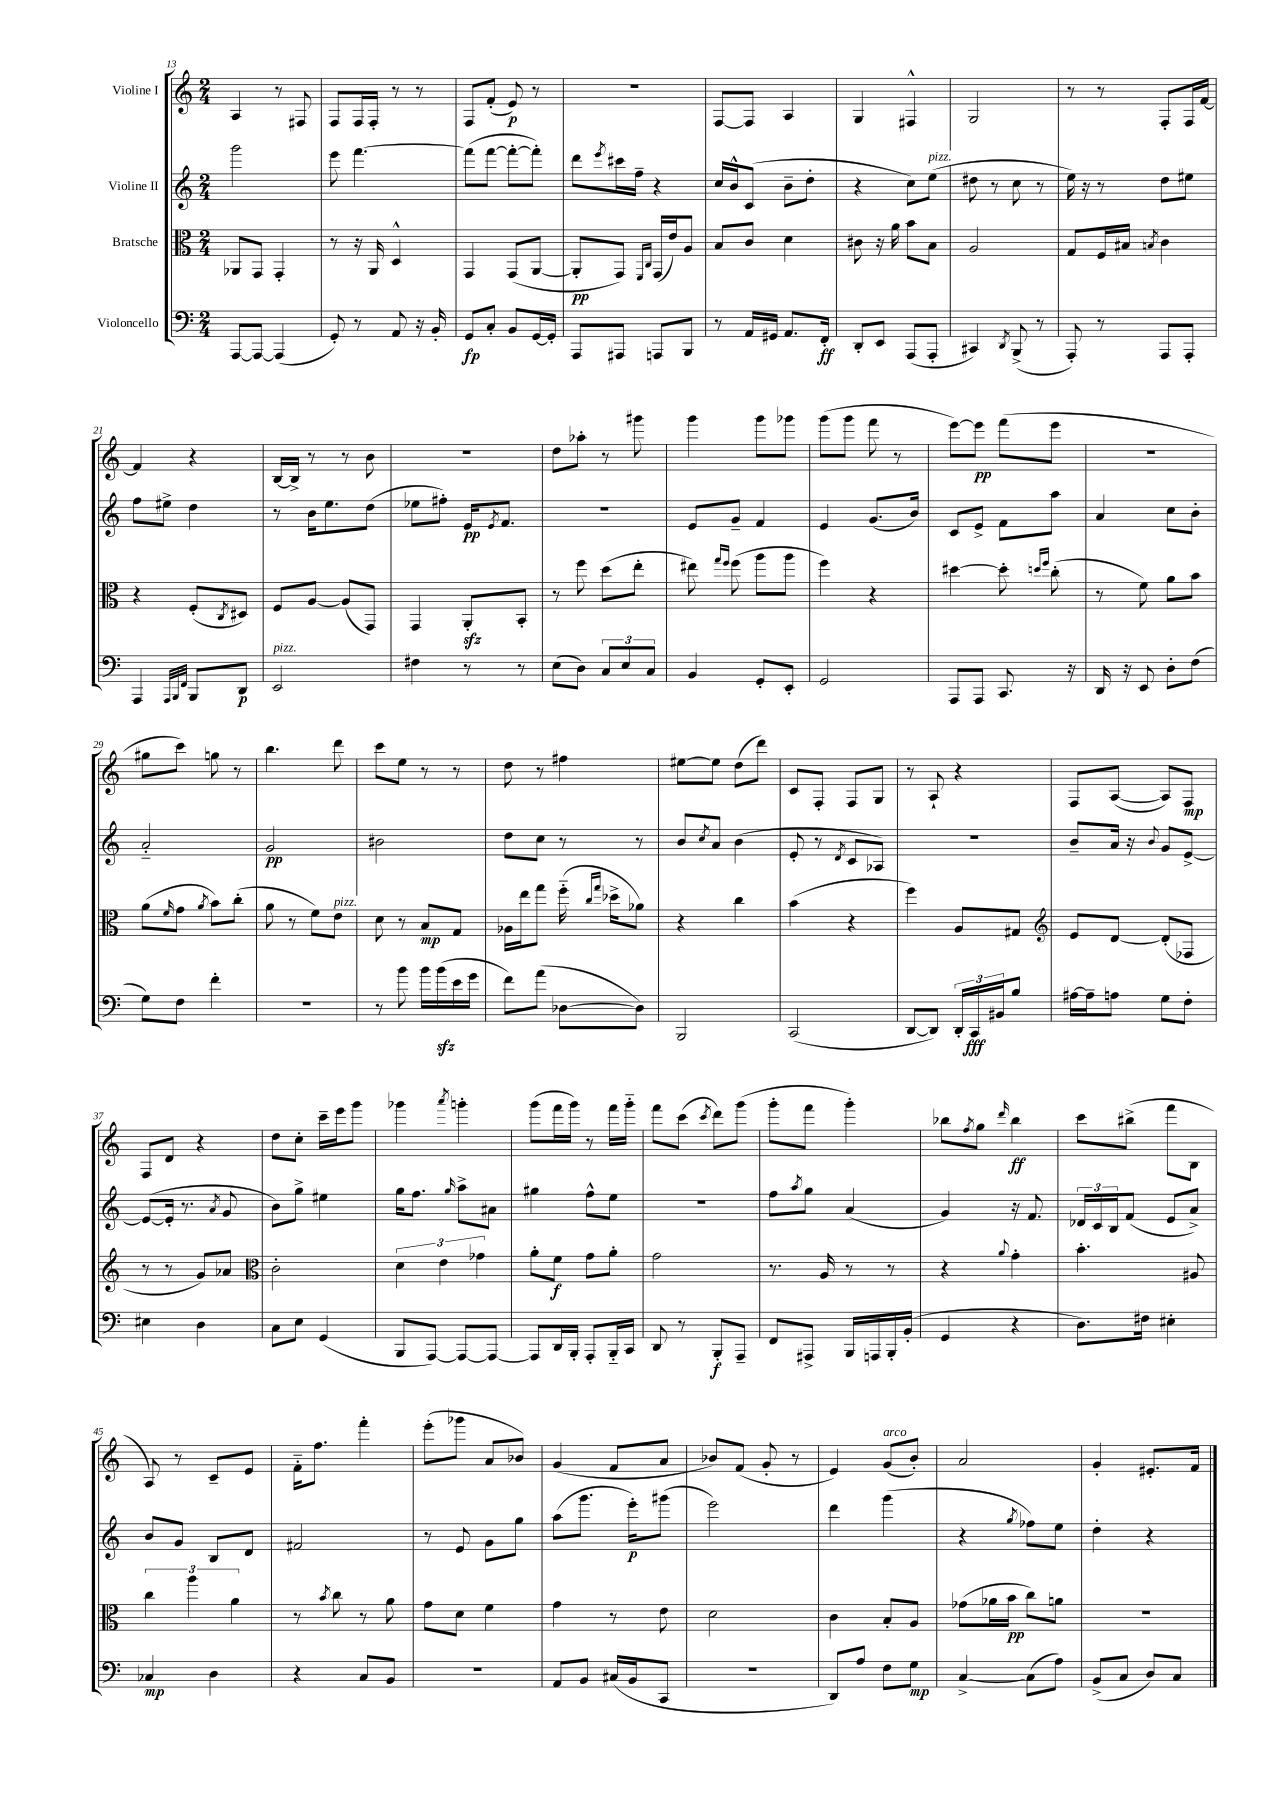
<<
\new StaffGroup <<
\new Staff = "s0" \with { instrumentName = "Violine I" } {
    \clef treble \key c \major \numericTimeSignature \time 2/4
    a4 r8 fis8 |
    f8 f16 f16-. r8 r8 |
    f8 f'8-.( e'8\p) r8 |
    r2 |
    f8~ f8 a4 |
    g4 fis4-^ |
    g2 |
    r8 r8 f8-. f16 f'16~ |
    f'4 r4 |
    b16~ b16-> r8 r8 b'8 |
    R2 |
    d''8 aes''8-. r8 gis'''8 |
    g'''4 g'''8 ges'''8 |
    g'''8( g'''8 f'''8 r8 |
    e'''8~) e'''8\pp f'''8( e'''8 |
    R2 |
    gis''8 c'''8) g''8 r8 |
    b''4. d'''8 |
    c'''8 e''8 r8 r8 |
    d''8 r8 fis''4 |
    eis''8~ eis''8 d''8( d'''8) |
    c'8 f8-. f8 g8 |
    r8 a8-! r4 |
    f8 a8~( a8) f8\mp |
    f8 d'8 r4 |
    d''8 c''8-. c'''16-- e'''16 g'''8 |
    ges'''4 \acciaccatura { a'''8 } g'''4-. |
    g'''8( f'''16 g'''16) r8 f'''16 g'''16-_ |
    f'''8 c'''8( \acciaccatura { c'''8 } d'''8) g'''8( |
    g'''8-. f'''8 g'''4-.) |
    bes''8 \acciaccatura { f''8 } g''8 \grace { d'''16 } bes''4\ff |
    c'''8 bis''8->( f'''8 b8 |
    a8) r8 c'8-- e'8 |
    f'16-_ f''8. f'''4-. |
    e'''8-.( ges'''8 a'8 bes'8) |
    g'4( f'8 a'8 |
    bes'8) f'8( g'8-. r8 |
    e'4) g'8^\markup { \italic "arco" }( b'8-.) |
    a'2 |
    g'4-. eis'8.-. f'16 \bar "|." |
}
\new Staff = "s1" \with { instrumentName = "Violine II" } {
    \clef treble \key c \major \numericTimeSignature \time 2/4
    g'''2 |
    e'''8 f'''4.~ |
    f'''8( f'''8~ f'''8~-. f'''8-.) |
    d'''8 \acciaccatura { e'''8 } cis'''16 f''16-- r4 |
    c''16 b'16-^ c'8( b'8-- d''8-. |
    r4 c''8) e''8^\markup { \italic "pizz." }( |
    dis''8 r8 c''8 r8 |
    e''16) r16 r8 d''8 eis''8 |
    f''8 eis''8-> d''4 |
    r8 b'16 e''8. d''8( |
    ees''8 fis''8-.) e'16\pp \acciaccatura { e'8 } f'8. |
    r2 |
    e'8 g'8-- f'4 |
    e'4 g'8.( b'16) |
    c'8 e'8-> f'8 a''8 |
    a'4 c''8 b'8-. |
    a'2-_ |
    g'2\pp |
    bis'2 |
    d''8 c''8 r8 r8 |
    b'8 \acciaccatura { c''8 } a'8 b'4( |
    e'8-. r8 \acciaccatura { d'8 } c'8 aes8) |
    R2 |
    b'8-- a'16 r16 \appoggiatura { b'8 } g'8 e'8~-> |
    e'8~( e'16-. r8. \acciaccatura { a'8 } g'8 |
    b'8) g''8-> eis''4 |
    g''16 f''8. \grace { g''16 } a''8-> ais'8 |
    gis''4 f''8-^ e''8 |
    R2 |
    f''8 \acciaccatura { a''8 } g''8 a'4( |
    g'4) r16 f'8. |
    \tuplet 3/2 { des'16 c'16 b16 } f'8( e'8 a'8->) |
    b'8 g'8 b8 d'8 |
    fis'2 |
    r8 e'8 g'8 g''8 |
    a''8( g'''8. e'''16-.\p) gis'''8( |
    e'''2) |
    d'''4 g'''4( |
    r4 \acciaccatura { g''8 } fes''8) e''8 |
    d''4-. r4 \bar "|." |
}
\new Staff = "s2" \with { instrumentName = "Bratsche" } {
    \clef alto \key c \major \numericTimeSignature \time 2/4
    aes,8 g,8 g,4-. |
    r8 r16 a,16 d4-^ |
    g,4 g,8( a,8~ |
    a,8-.\pp g,8) \grace { f,16 c16 } g,16( e'16) a8 |
    b8 c'8 d'4 |
    cis'8 r16 a'16 b'8 b8 |
    a2 |
    g8 f16 bis16 \acciaccatura { b8 } c'4 |
    r4 f8-.( \acciaccatura { c8 } dis8) |
    f8 a8~ a8( g,8) |
    g,4 a,8-.\sfz b,8-. |
    r8 f''8 d''8( e''8-. |
    eis''8) \grace { g''16 f''16 } f''8( a''8 a''8 |
    f''4) r4 |
    dis''4~ dis''8-. \grace { d''16 f''16 } c''8-.( |
    r8 f'8) a'8 b'8 |
    a'8( \grace { f'16 } g'8 \acciaccatura { a'8 } b'8) c''8-.( |
    a'8 r8 f'8) e'8^\markup { \italic "pizz." } |
    d'8 r8 b8\mp g8 |
    aes16 e''16 g''8 f''16-_( \grace { c''16 g''16 } des''16-> aes'8) |
    r4 c''4 |
    b'4( r4 |
    f''4) a8 gis8 |
    \clef treble e'8 d'8~ d'8-.( fes8 |
    r8 r8 g'8) aes'8 |
    \clef alto c'2-. |
    \tuplet 3/2 { d'4 e'4 ges'4 } |
    a'8-. f'8\f g'8 a'8-. |
    g'2 |
    r8. a16 r8 r8 |
    r4 \appoggiatura { a'8 } g'4-. |
    b'4.-. ais8 |
    \tuplet 3/2 { c''4 a''4 a'4 } |
    r8 \acciaccatura { b'8 } c''8 r8 a'8 |
    g'8 d'8 f'4 |
    g'4 r8 e'8 |
    d'2 |
    c'4 b8-. a8 |
    ges'8( aes'16 b'16\pp c''8) a'8 |
    r2 \bar "|." |
}
\new Staff = "s3" \with { instrumentName = "Violoncello" } {
    \clef bass \key c \major \numericTimeSignature \time 2/4
    a,,8~ a,,8~ a,,4( |
    g,8-.) r8 a,8 r16 b,16-. |
    g,8\fp c8-. b,8 g,16~ g,16-. |
    a,,8 ais,,8 a,,8 b,,8 |
    r8 a,16 gis,16 a,8. f,16-.\ff |
    d,8-. e,8 a,,8( a,,8-. |
    cis,4) \acciaccatura { d,8 } b,,8->( r8 |
    a,,8-.) r8 a,,8 a,,8-. |
    a,,4 \grace { a,,32 b,,32 f,32 } b,,8 d,8\p |
    e,2^\markup { \italic "pizz." } |
    fis4 r8 r8 |
    e8( d8) \tuplet 3/2 { c8 e8 c8 } |
    b,4 g,8-. e,8-. |
    g,2 |
    a,,8 a,,8 c,8. r16 |
    d,16 r16 e,8 d8-. f8( |
    g8) f8 f'4-. |
    R2 |
    r8 b'8 b'16 b'16\sfz( e'16 g'16 |
    f'8) a'8( des8~ des8) |
    b,,2 |
    c,2( |
    d,8~ d,8) \tuplet 3/2 { d,16-. c,16\fff bis,16 } b8 |
    ais16~ ais16-- a8 g8 f8-. |
    eis4 d4 |
    c8 e8 g,4( |
    b,,8 a,,8~) a,,8~ a,,8~ |
    a,,8 d,16 b,,16-. a,,8-. b,,16-_ c,16 |
    d,8 r8 b,,8-.\f a,,8-- |
    f,8 ais,,8-> b,,16 a,,16 b,,16-. b,16-.( |
    g,4 r4 |
    d8.) fis16 eis4-. |
    ces4\mp d4 |
    r4 c8 b,8 |
    r2 |
    a,8 b,8 cis16( b,16 c,8 |
    R2 |
    d,8) a8 f8 g8\mp |
    c4~-> c8( a8) |
    b,8->( c8 d8) c8 \bar "|." |
}
>>
>>
\layout { \context { \Score currentBarNumber = #13 } }
